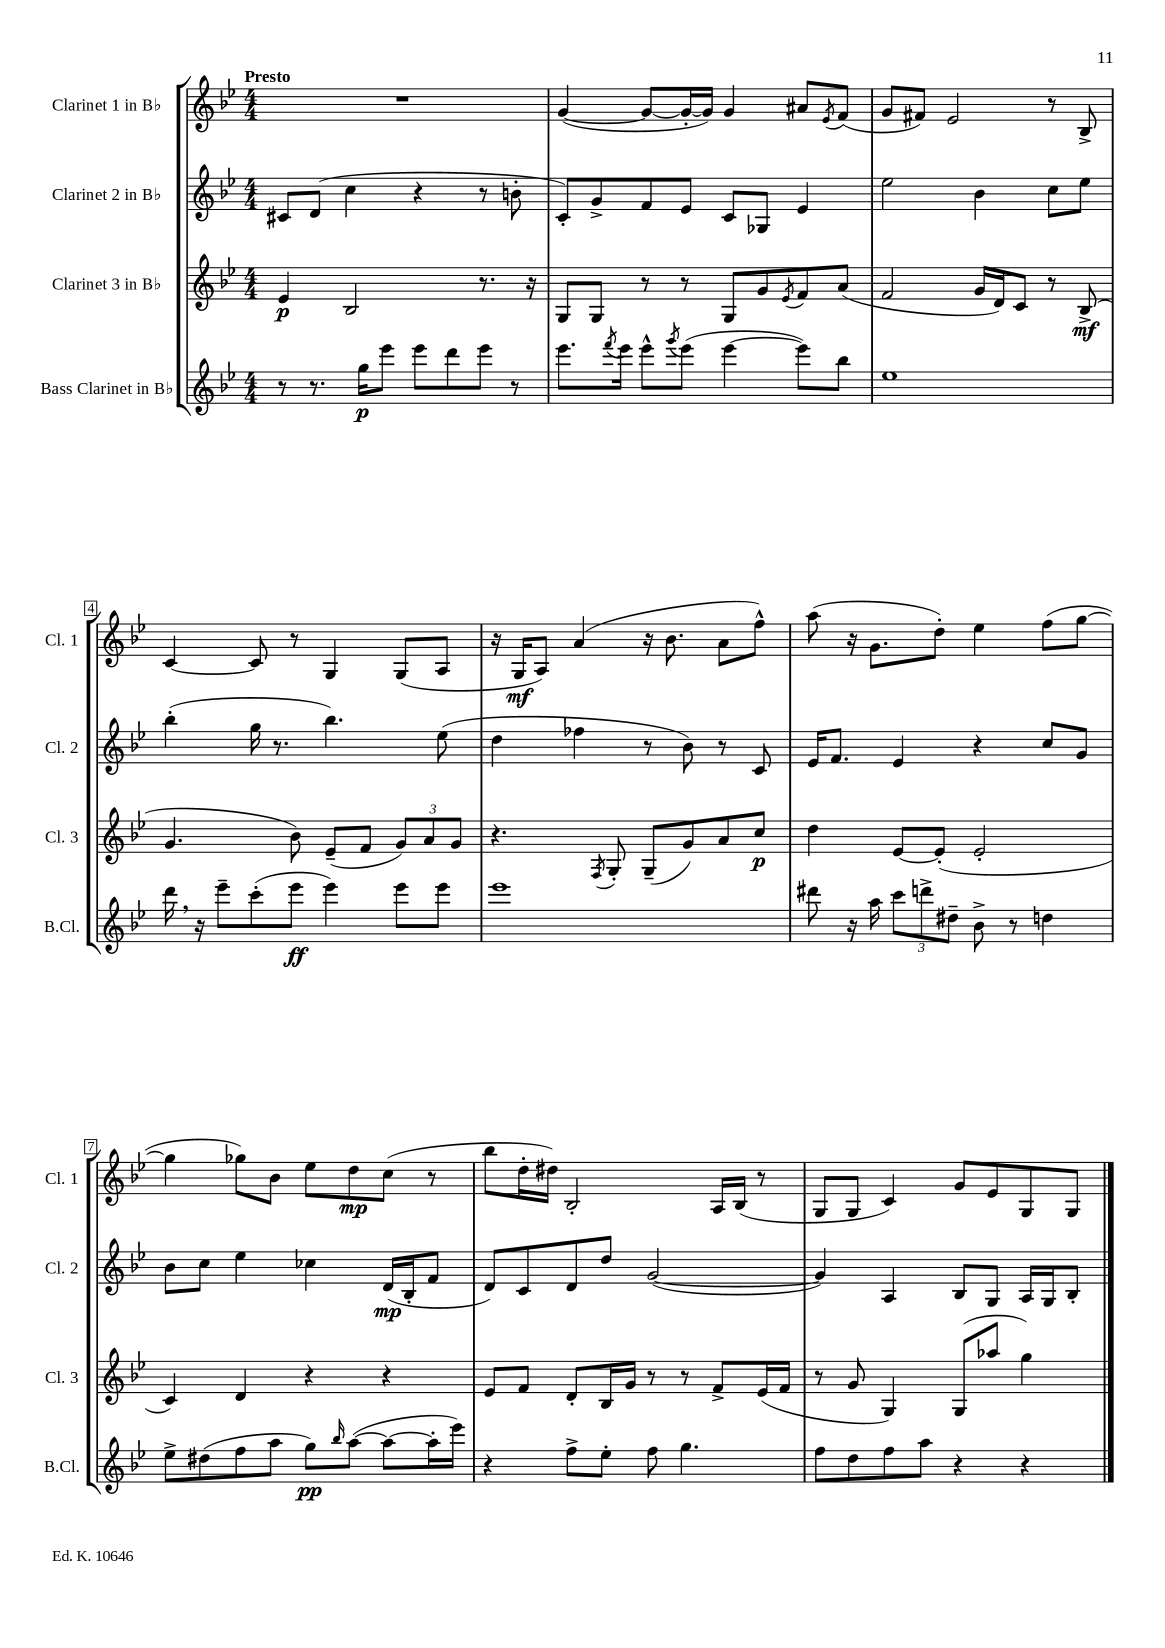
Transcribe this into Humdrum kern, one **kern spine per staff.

**kern	**kern	**kern	**kern
*staff4	*staff3	*staff2	*staff1
*clefG2	*clefG2	*clefG2	*clefG2
*k[b-e-]	*k[b-e-]	*k[b-e-]	*k[b-e-]
*M4/4	*M4/4	*M4/4	*M4/4
8r	4e-	8c#	1r
8.r	.	(8d	.
.	2B-	4cc	.
16gg	.	.	.
8eee-	.	.	.
8eee-	.	4r	.
8ddd	.	.	.
8eee-	8.r	8r	.
8r	.	8b'	.
.	16r	.	.
=	=	=	=
8.eee-	8G	8c')	([4g
.	8G	8g^	.
8qfff	.	.	.
16eee-	.	.	.
8eee-^^	8r	8f	8g_
8qggg	.	.	.
(8eee-	8r	8e-	16g'_
.	.	.	16g])
[4eee-	8G	8c	4g
.	8g	8G-	.
.	8qe-	.	.
8eee-])	8f	4e-	8a#
.	.	.	8qe-
8bb-	(8a	.	(8f
=	=	=	=
1ee-	2f	2ee-	8g
.	.	.	8f#)
.	.	.	2e-
.	16g	4b-	.
.	16d)	.	.
.	8c	.	.
.	8r	8cc	8r
.	(8B-^	8ee-	8B-^
=	=	=	=
16ddd	4.g	(4bb-'	[4c
16r	.	.	.
8eee-~	.	.	.
(8ccc'	.	16gg	8c]
.	.	8.r	.
8eee-	8b-)	.	8r
4eee-)	(8e-~	4.bb-)	4G
.	8f	.	.
8eee-	12g)	.	(8G
.	12a	.	.
8eee-	.	(8ee-	8A
.	12g	.	.
=	=	=	=
1eee-	4.r	4dd	16r
.	.	.	16G
.	.	.	8A)
.	.	4ff-	(4a
.	8qF	.	.
.	8G'	.	.
.	(8G~	8r	16r
.	.	.	8.b-
.	8g)	8b-)	.
.	8a	8r	8a
.	8cc	8c	8ff^^)
=	=	=	=
8ddd#	4dd	16e-	(8aa
.	.	8.f	.
16r	.	.	16r
16aa	.	.	8.g
12ccc	[8e-	4e-	.
12ddd^	.	.	.
.	(8e-']	.	8dd')
12dd#~	.	.	.
8b-^	2e-'	4r	4ee-
8r	.	.	.
4dd	.	8cc	(8ff
.	.	8g	[8gg
=	=	=	=
8ee-^	4c)	8b-	4gg]
(8dd#	.	8cc	.
8ff	4d	4ee-	8gg-)
8aa	.	.	8b-
8gg)	4r	4cc-	8ee-
16qqbb-	.	.	.
([8aa	.	.	8dd
8aa_	4r	(16d	(8cc
.	.	16B-'	.
16aa']	.	8f	8r
16eee-)	.	.	.
=	=	=	=
4r	8e-	8d)	8bb-
.	8f	8c	16dd'
.	.	.	16dd#)
8ff^	8d'	8d	2B-'
8ee-'	16B-	8dd	.
.	16g	.	.
8ff	8r	([2g	.
4.gg	8r	.	.
.	8f^	.	16A
.	.	.	(16B-
.	(16e-	.	8r
.	16f	.	.
=	=	=	=
8ff	8r	4g])	8G
8dd	8g	.	8G
8ff	4G)	4A	4c)
8aa	.	.	.
4r	(8G	8B-	8g
.	8aa-	8G	8e-
4r	4gg)	16A	8G
.	.	16G	.
.	.	8B-'	8G
==	==	==	==
*-	*-	*-	*-
